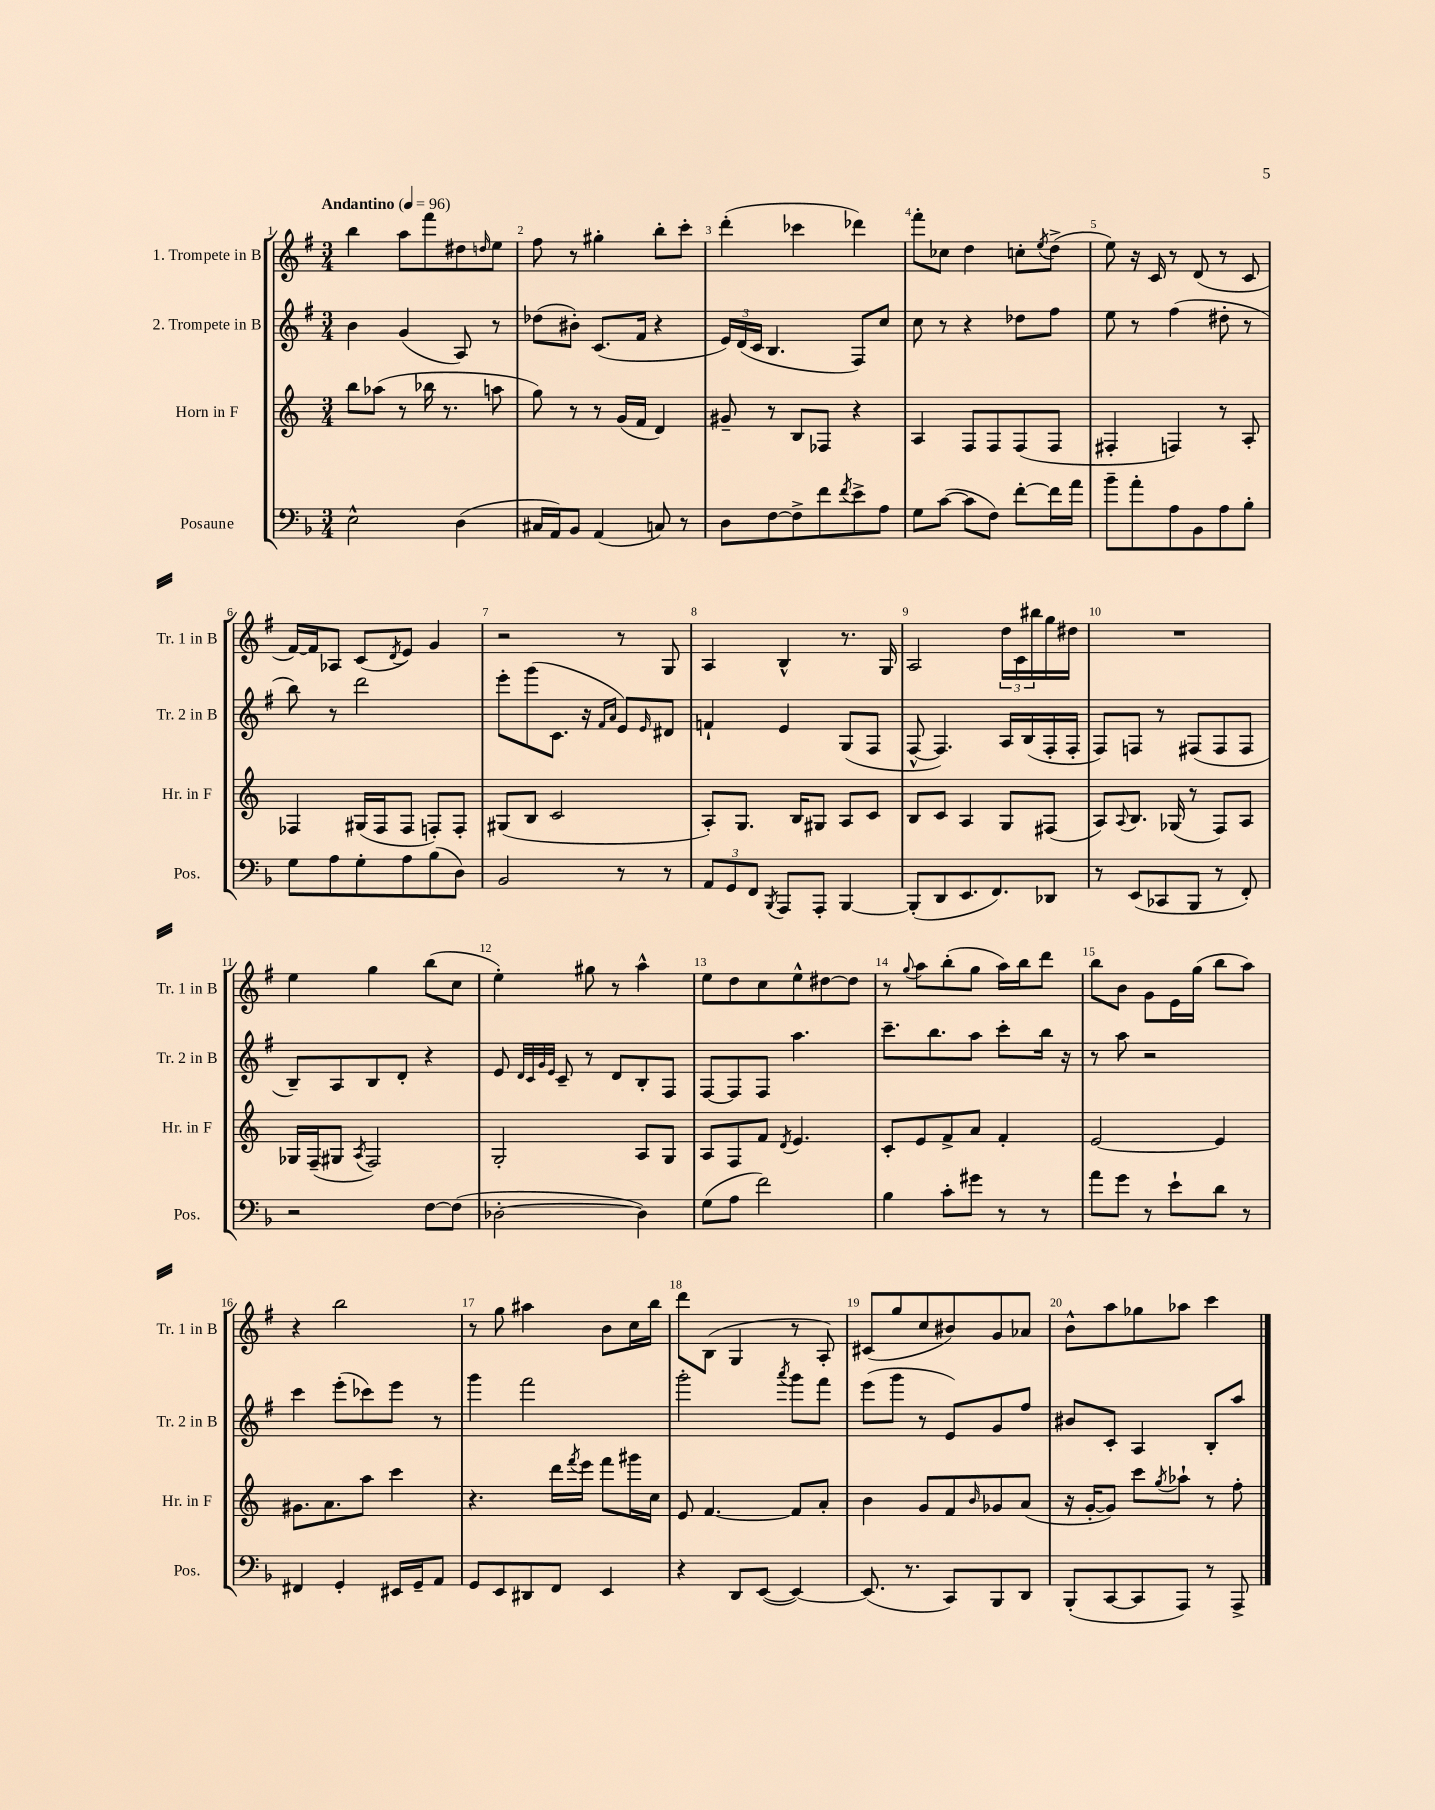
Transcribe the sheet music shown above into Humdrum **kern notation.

**kern	**kern	**kern	**kern
*part4	*part3	*part2	*part1
*staff4	*staff3	*staff2	*staff1
*I"Posaune	*I"Horn in F	*I"2. Trompete in B	*I"1. Trompete in B
*I'Pos.	*I'Hr. in F	*I'Tr. 2 in B	*I'Tr. 1 in B
*clefF4	*clefG2	*clefG2	*clefG2
*k[b-]	*k[]	*k[f#]	*k[f#]
*M3/4	*M3/4	*M3/4	*M3/4
*MM96	*MM96	*MM96	*MM96
=1	=1	=1	=1
!	!	!	!LO:TX:a:B:t=Andantino
2E^^\	8bb\L	4b\	4bb\
.	(8aa-X\J	.	.
.	8r	(4g/	8aa\L
.	16bb-X\	.	8fff#\
.	8.r	.	.
(4D\	.	8A/)	8dd#X\
.	.	.	16qqddn/
.	8aan\	8r	8ee\J
=2	=2	=2	=2
16C#X/LL	8gg\)	(8dd-X\L	8ff#\
16AA/J)	.	.	.
8BB-/J	8r	8b#X'\J)	8r
(4AA/	8r	(8.c/L	4gg#X'\
.	(16g/LL	.	.
.	16f/JJ	16f#/Jk	.
8Cn/)	4d/)	4r	8bb'\L
8r	.	.	8ccc'\J
=3	=3	=3	=3
8D\L	8g#X~/	24e/LL)	(4ddd'\
.	.	(24d/	.
.	.	24c/JJ	.
[8F\	8r	4.B/	.
8F^\]	8B/L	.	4ccc-X\
8f\	8F-X/J	.	.
8qf/	.	.	.
8e^\	4r	8F#/L)	4ddd-X\)
8A\J	.	8cc/J	.
=4	=4	=4	=4
8G\L	4A/	8cc\	8fff#'\L
([8c\J	.	8r	8cc-X\J
8c\L]	8F/L	4r	4dd\
8F\J)	8F/	.	.
[8f'\L	(8F/	8dd-X\L	8ccn'\L
.	.	.	8qee/
16f\L]	8F/J	8ff#\J	(8dd^\J
16a\JJ	.	.	.
=5	=5	=5	=5
8b-~\L	4F#X'/	8ee\	8ee\)
8a'\	.	8r	16r
.	.	.	16c/
8A\	4Fn/)	(4ff#\	8r
8BB-\	.	.	(8d/
8A\	8r	8dd#X'\	8r
8B-'\J	8A'/	8r	8c/
!!LO:LB:g=z
=6	=6	=6	=6
8G\L	4F-X/	8bb\)	[16f#/LL)
.	.	.	16f#/J]
8A\	.	8r	8A-X/J
8G'\	(16G#X/LL	2ddd\	(8c/L
.	16F-/J	.	.
.	.	.	8qd/
8A\	8F-/J	.	8e/J)
(8B-\	8Fn'/L)	.	4g/
8D\J)	8F'/J	.	.
=7	=7	=7	=7
2BB-/	(8G#X/L	8eee'\L	2r
.	8B/J	(8ggg\	.
.	2c/	8.c\J	.
.	.	16r	.
.	.	16qqf#/LL	.
.	.	16qqa/JJ	.
8r	.	8e/L)	8r
.	.	16qqe/	.
8r	.	8d#X/J	8G/
=8	=8	=8	=8
12AA/L	8A'/L)	4fn`/	4A/
12GG/	.	.	.
.	8.G/J	.	.
12FF/J	.	.	.
8qBBB-/	.	.	.
8AAA/L	.	4e/	4B^^/
.	16B/KL	.	.
8AAA'/J	8G#X/J	.	.
[4BBB-/	8A/L	(8G/L	8.r
.	8c/J	8F#/J	.
.	.	.	16G/
=9	=9	=9	=9
(8BBB-'/L]	8B/L	[8F#^^/	2A/
8DD/	8c/J	4.F#/])	.
8.EE/	4A/	.	.
8.FF/)	.	.	.
.	8G/L	16A/LL	24dd\LL
.	.	.	24c\
.	.	(16B/	.
.	.	.	24bb#X\
8DD-X/J	(8F#X/J	16F#'/	16gg\
.	.	16F#'/JJ	16dd#X\JJ
=10	=10	=10	=10
8r	8A/L)	8F#/L)	2.r
.	8qqA/	.	.
(8EE/L	8.B/J	8Fn/J	.
8CC-X/	.	8r	.
.	(16G-X/	.	.
8BBB-/J	8r	(8F#X/L	.
8r	8F/L)	8F#/	.
8FF'/)	8A/J	8F#/J	.
!!LO:LB:g=z
=11	=11	=11	=11
2r	16G-X/LL	8B~/L)	4ee\
.	(16F~/J	.	.
.	8G#X/J	8A/	.
.	8qA/	.	.
.	2F/)	8B/	4gg\
.	.	8d'/J	.
[8F\L	.	4r	(8bb\L
(8F\J]	.	.	8cc\J
=12	=12	=12	=12
[2D-X'\	2G'/	8e/	4ee'\)
.	.	32qqd/LLL	.
.	.	32qqc/	.
.	.	32qqg/	.
.	.	32qqe/JJJ	.
.	.	8c~/	.
.	.	8r	8gg#X\
.	.	8d/L	8r
4D-\])	8A/L	8B'/	4aa^^\
.	8G/J	8F#/J	.
=13	=13	=13	=13
(8G\L	8A/L	[8F#/L	8ee\L
8A\J	8F/	8F#/]	8dd\
2f\)	8f/J	8F#/J	8cc\
.	8qd/	.	.
.	4.e/	4.aa\	8ee^^\
.	.	.	[8dd#X\
.	.	.	8dd#\J]
=14	=14	=14	=14
4B-\	8c'/L	8.ccc~\L	8r
.	.	.	8qqgg/
.	8e/	.	8aa\L
.	.	8.bb\	.
8c'\L	8f^/	.	(8bb'\
8g#X\J	8a/J	8aa\J	8gg\J
8r	4f'/	8ccc'\L	16aa\LL)
.	.	.	16bb\J
8r	.	16bb\Jk	8ddd\J
.	.	16r	.
=15	=15	=15	=15
8a\L	[2e/	8r	8bb\L
8g\J	.	8aa\	8b\J
8r	.	2r	8g\L
8e`\L	.	.	16e\L
.	.	.	(16gg\JJ
8d\J	4e/]	.	8bb\L
8r	.	.	8aa\J)
!!LO:LB:g=z
=16	=16	=16	=16
4FF#X/	8.g#X\L	4ccc\	4r
.	8.a\	.	.
4GG'/	.	(8eee'\L	2bb\
.	8aa\J	8ccc-X\)	.
16EE#X/LL	4ccc\	8eee\J	.
16GG~/J	.	.	.
8AA/J	.	8r	.
=17	=17	=17	=17
8GG/L	4.r	4ggg\	8r
8EE/	.	.	8gg\
8DD#X/	.	2fff#\	4aa#X\
8FF/J	16ddd\LL	.	.
.	8qfff/	.	.
.	16eee\JJ	.	.
4EE/	8fff\L	.	8b\L
.	16ggg#X\L	.	16cc\L
.	16cc\JJ	.	16bb\JJ
=18	=18	=18	=18
4r	8e/	2ggg'\	8ddd\L
.	[4.f/	.	(8B\J
8DD/L	.	.	4G/
([8EE/J	.	.	.
.	.	8qaaa/	.
4EE/_)	8f/L]	8ggg\L	8r
.	8a'/J	8fff#\J	8A'/)
=19	=19	=19	=19
(8.EE/]	4b\	(8eee\L	(8c#X/L
.	.	8ggg\J	8gg/
8.r	.	.	.
.	8g/L	8r	8cc/
8CC/L)	8f/	8e/L)	8b#X/)
.	16qqb/	.	.
8BBB-/	8g-X/	8g/	8g/
8DD/J	(8a/J	8ff#/J	8a-X/J
=20	=20	=20	=20
(8BBB-'/L	16r	8b#X/L	8b^^\L
.	[16g'/KL	.	.
[8CC/	8g/J])	8c'/J	8aa\
8CC/]	8ccc\L	4A/	8gg-X\
.	8qgg/	.	.
8AAA/J)	8aa-X`\J	.	8aa-X\J
8r	8r	8B'/L	4ccc\
8AAA^/	8ff'\	8aa/J	.
==	==	==	==
*-	*-	*-	*-
